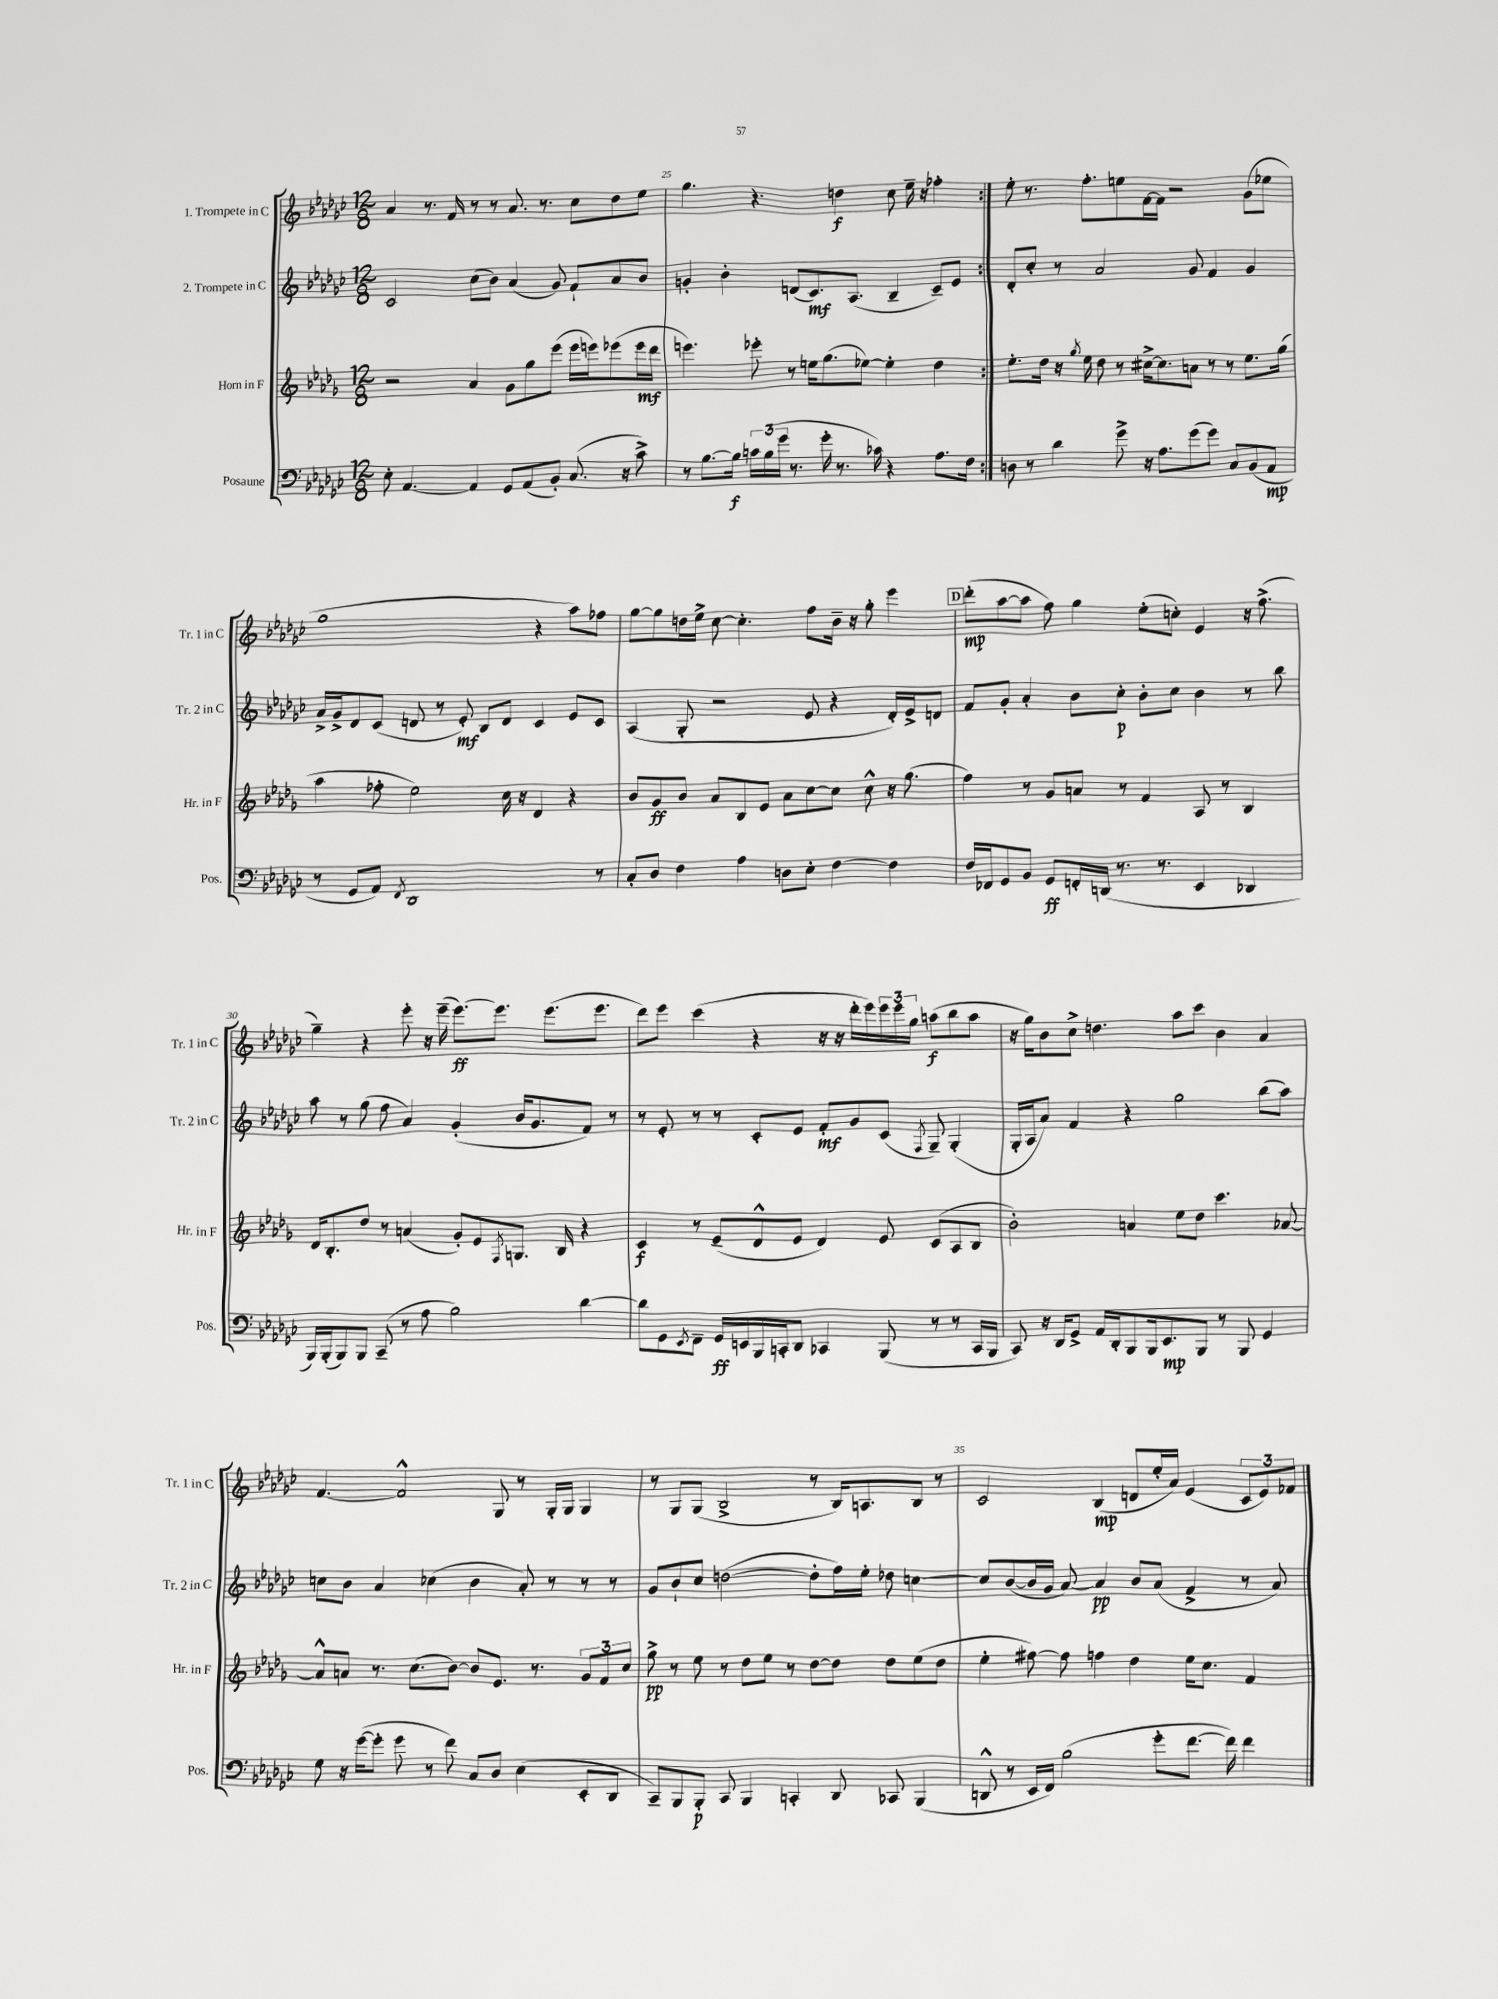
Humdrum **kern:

**kern	**dynam	**kern	**dynam	**kern	**dynam	**kern	**dynam
*part4	*part4	*part3	*part3	*part2	*part2	*part1	*part1
*staff4	*staff4	*staff3	*staff3	*staff2	*staff2	*staff1	*staff1
*I"Posaune	*	*I"Horn in F	*	*I"2. Trompete in C	*	*I"1. Trompete in C	*
*I'Pos.	*	*I'Hr. in F	*	*I'Tr. 2 in C	*	*I'Tr. 1 in C	*
*clefF4	*	*clefG2	*	*clefG2	*	*clefG2	*
*k[b-e-a-d-g-c-]	*	*k[b-e-a-d-g-]	*	*k[b-e-a-d-g-c-]	*	*k[b-e-a-d-g-c-]	*
*M12/8	*	*M12/8	*	*M12/8	*	*M12/8	*
=24	=24	=24	=24	=24	=24	=24	=24
8E-'\	.	2r	.	2c-/	.	4a-/	.
[4.AA-/	.	.	.	.	.	.	.
.	.	.	.	.	.	8.r	.
.	.	.	.	.	.	16f/	.
4AA-/]	.	4a-/	.	(8cc-\L	.	8r	.
.	.	.	.	8b-\J)	.	8r	.
8GG-/L	.	8g-\L	.	(4a-/	.	8.a-/	.
(8AA-/	.	8gg-\	.	.	.	.	.
.	.	.	.	.	.	8.r	.
8BB-'/J)	.	(8eee-\J	.	8g-/)	.	.	.
(8.C-/	.	16eee-\LL	.	8f`/L	.	8cc-\L	.
.	.	16eeen\J)	.	.	.	.	.
.	.	(8eee-X\	.	8a-/	.	8dd-\	.
16r	.	.	.	.	.	.	.
8c-^\)	.	16eee-\L	mf	8b-/J	.	8ee-\J	.
.	.	16ddd-\JJ	.	.	.	.	.
=25	=25	=25	=25	=25	=25	=25	=25
8r	.	4.eeen\)	.	4gn'/	.	4.gg-\	.
[8.B-\L	.	.	.	.	.	.	.
.	.	.	.	4b-'\	.	.	.
16B-\Jk]	f	.	.	.	.	.	.
24cn\LL	.	8eee-X'\	.	.	.	4.r	.
(24B-\	.	.	.	.	.	.	.
24g-\JJ	.	.	.	.	.	.	.
8.r	.	8r	.	(8dn/L	.	.	.
.	.	16een\KL	.	8.c-/)	mf	.	.
16g-'\	.	(8.gg-\	.	.	.	.	.
8.r	.	.	.	.	.	4ddn\	f
.	.	.	.	(8.A-/J	.	.	.
.	.	[8ee-X\J)	.	.	.	.	.
16c-X\)	.	.	.	.	.	.	.
4r	.	4ee-'\]	.	4B-~/	.	8cc-\	.
.	.	.	.	.	.	16ee-~\	.
.	.	.	.	.	.	16r	.
8.A-\L	.	4dd-\	.	8c-~/L)	.	4ff-X'\	.
.	.	.	.	8e-/J	.	.	.
16F\Jk	.	.	.	.	.	.	.
=26:|!	=26:|!	=26:|!	=26:|!	=26:|!	=26:|!	=26:|!	=26:|!
8Dn\	.	8.ee-'\L	.	8d-'/L	.	8ee-'\	.
8r	.	.	.	8cc-'/J	.	8.r	.
.	.	16dd-\Jk	.	.	.	.	.
4d-\	.	16r	.	8r	.	.	.
.	.	8qgg-/	.	.	.	.	.
.	.	16ee-\	.	.	.	8.ff'\L	.
.	.	8dd-\	.	2a-/	.	.	.
8g-^\	.	8r	.	.	.	8een\	.
16r	.	[16cc#X^\KL	.	.	.	[16f\L	.
8.A-\L	.	8.cc#\]	.	.	.	16f\JJ]	.
.	.	.	.	.	.	2r	.
(8g-\	.	8an\J	.	8g-/	.	.	.
8g-\J)	.	8r	.	4f/	.	.	.
8C-/L	.	8r	.	.	.	.	.
(8BB-/	.	8.ee-\L	.	4g-/	.	(8g-\L	.
8AA-/J	mp	.	.	.	.	8ee-X\J	.
.	.	(16gg-\Jk	.	.	.	.	.
!!LO:LB:g=z
=27	=27	=27	=27	=27	=27	=27	=27
8r	.	4aa-\	.	16a-^/LL	.	1gg-	.
.	.	.	.	16g-^/J	.	.	.
8GG-/L	.	.	.	8d-/	.	.	.
8AA-/J)	.	8ff-X'\	.	(8c-/J	.	.	.
8qFF/	.	.	.	.	.	.	.
1DD-	.	2ee-\)	.	8dn/	.	.	.
.	.	.	.	8r	.	.	.
.	.	.	.	8e-'/)	mf	.	.
.	.	.	.	8B-/L	.	.	.
.	.	16cc\	.	8d/J	.	.	.
.	.	16r	.	.	.	.	.
.	.	4d-/	.	4c-/	.	4r	.
.	.	4r	.	8e-/L	.	8aa-\L)	.
8r	.	.	.	8c-/J	.	8ff-X\J	.
=28	=28	=28	=28	=28	=28	=28	=28
8C-'/L	.	8b-/L	.	(4A-/	.	[8gg-\L	.
8D-/J	.	8g-/	ff	.	.	8gg-\]	.
4F\	.	8b-/J	.	8G-'/	.	16ddn\L	.
.	.	.	.	.	.	16ee-^\JJ	.
.	.	8a-/L	.	2r	.	[8cc-\	.
4A-\	.	8B-/	.	.	.	4.cc-'\]	.
.	.	8e-/J	.	.	.	.	.
8Dn\L	.	8a-\L	.	.	.	.	.
8E-'\J	.	[8cc\	.	8e-/	.	8ff\L	.
[4F\	.	8cc\J]	.	4r	.	16b-~\Jk	.
.	.	.	.	.	.	16r	.
.	.	8cc^^\	.	.	.	8gg-'\	.
4F\]	.	16r	.	16d-'/LL)	.	4eee-\	.
.	.	(8.gg-\	.	16e-^/J	.	.	.
.	.	.	.	8dn/J	.	.	.
!!LO:REH:place=s1:t=D
=29	=29	=29	=29	=29	=29	=29	=29
16F/LL	.	4ff\)	.	8f/L	.	(8ddd-'\L	mp
16FF-X/J	.	.	.	.	.	.	.
8GG-/	.	.	.	8g-'/J	.	[8aa-\	.
8BB-/J	.	8r	.	4a-'/	.	8aa-\J]	.
8GG-/L	ff	8g-/L	.	.	.	8ff\)	.
16FFn'/L	.	8an/J	.	8b-\L	.	4gg-\	.
(16DDn/JJ	.	.	.	.	.	.	.
8.r	.	8r	.	8cc-'\J	p	.	.
.	.	4f/	.	8b-'\L	.	(8ee-'\L	.
8.r	.	.	.	.	.	.	.
.	.	.	.	8cc-\J	.	8ccn'\J)	.
4EE-/	.	8A-/	.	4b-\	.	4e-/	.
.	.	8r	.	.	.	.	.
4DD-X/	.	4B-/	.	8r	.	16r	.
.	.	.	.	.	.	(8.ff^\	.
.	.	.	.	8bb-\	.	.	.
!!LO:LB:g=z
=30	=30	=30	=30	=30	=30	=30	=30
16BBB-/LL)	.	16d-/KL	.	8aa-\	.	4gg-~\)	.
(16BBB-'/J	.	8.B-'/	.	.	.	.	.
8BBB-/)	.	.	.	8r	.	.	.
8BBB-/J	.	8dd-/J	.	(8gg-\	.	4r	.
(8CC-~/	.	8r	.	8ff\	.	.	.
8r	.	(4an/	.	4a-/)	.	8eee-'\	.
8A-\	.	.	.	.	.	16r	.
.	.	.	.	.	.	(16eee-~\	.
2B-\)	.	8g-'/L)	.	(4g-'/	.	[8.eee-\L)	ff
.	.	8e-/	.	.	.	.	.
.	.	.	.	.	.	8.eee-\J]	.
.	.	8qF/	.	.	.	.	.
.	.	8.Gn/J	.	16b-/KL	.	.	.
.	.	.	.	8.g-/	.	.	.
.	.	.	.	.	.	(8.eee-\L	.
.	.	16B-/	.	.	.	.	.
[4d-\	.	4r	.	8f/J)	.	.	.
.	.	.	.	.	.	8.eee-\J	.
.	.	.	.	8r	.	.	.
=31	=31	=31	=31	=31	=31	=31	=31
8d-\L]	.	4c/	f	8r	.	8ddd-\L)	.
8GG-\	.	.	.	8e-'/	.	8eee-\J	.
8qEE-/	.	.	.	.	.	.	.
8FF~\J	.	8r	.	8r	.	(4ccc-\	.
16GG-/LL	ff	(8e-~/L	.	8r	.	.	.
16EEn/	.	.	.	.	.	.	.
16BBB-/	.	8d-^^/	.	8c-'/L	.	4r	.
16CCn'/J	.	.	.	.	.	.	.
8DD-/J	.	8e-/J	.	8e-/J	.	.	.
4CC-X/	.	4d-/)	.	8f'/L	mf	16r	.
.	.	.	.	.	.	16r	.
.	.	.	.	8g-/	.	16ddd-'\LL	.
.	.	.	.	.	.	16eee-\)	.
(8BBB-/	.	8e-/	.	(8c-/J	.	24eee-\	.
.	.	.	.	.	.	24eee-\	.
.	.	.	.	.	.	24gg-\JJ	.
.	.	.	.	8qF/	.	.	.
8r	.	(8c/L	.	8G-~/)	.	(8aan\L	f
8r	.	8A-/	.	(4G-'/	.	8bb-\	.
16CC-/LL	.	8B-/J	.	.	.	8aa\J	.
16BBB-/JJ	.	.	.	.	.	.	.
=32	=32	=32	=32	=32	=32	=32	=32
8CC-/)	.	2b-'\)	.	16G-'/LL	.	16r	.
.	.	.	.	16A-/J	.	16gg-\KL)	.
16r	.	.	.	8a-/J)	.	8b-\	.
16DD-/KL	.	.	.	.	.	.	.
8GG-^/J	.	.	.	4f/	.	8cc-^\J	.
16AA-/LL	.	.	.	.	.	4.ddn\	.
16DD-'/J	.	.	.	.	.	.	.
8BBB-/	.	4an/	.	4r	.	.	.
16BBB-/k	.	.	.	.	.	.	.
8.EE-/	mp	.	.	.	.	.	.
.	.	8ee-\L	.	2gg-\	.	8aa-\L	.
8BBB-/J	.	8dd-\J	.	.	.	8ccc-\J	.
8r	.	4.ccc\	.	.	.	4b-\	.
8BBB-/	.	.	.	.	.	.	.
4GG-/	.	.	.	(8bb-\L	.	4a-/	.
.	.	[8a-X/	.	8aa-\J)	.	.	.
!!LO:LB:g=z
=33	=33	=33	=33	=33	=33	=33	=33
8G-\	.	8a-^^/L]	.	8ccn\L	.	[4.f/	.
16r	.	8an/J	.	8b-\J	.	.	.
([16g-\KL	.	.	.	.	.	.	.
8g-'\J]	.	8.r	.	4a-/	.	.	.
8g-\	.	.	.	.	.	2f^^/]	.
.	.	(8.cc\L	.	.	.	.	.
8r	.	.	.	(4cc-X\	.	.	.
8f\)	.	[8b-\J)	.	.	.	.	.
8C-/L	.	8b-/L]	.	4b-\	.	.	.
8D-/J	.	8.e-/J	.	.	.	8G-/	.
(4E-\	.	.	.	8a-'/)	.	8r	.
.	.	8.r	.	.	.	.	.
.	.	.	.	8r	.	16G-'/LL	.
.	.	.	.	.	.	16G-/JJ	.
8EE-'/L	.	12g-/L	.	8r	.	4G-/	.
.	.	12f/	.	.	.	.	.
8DD-/J	.	.	.	8r	.	.	.
.	.	12cc/J	.	.	.	.	.
=34	=34	=34	=34	=34	=34	=34	=34
8CC-~/L)	.	8gg-^\	pp	8g-/L	.	8r	.
8BBB-/	.	8r	.	8b-`/	.	8G-/L	.
8BBB-'/J	p	8ee-\	.	8cc-/J	.	(8G-/J	.
8CC-/	.	8r	.	([2ddn\	.	2B-^/	.
4BBB-/	.	8dd-\L	.	.	.	.	.
.	.	8ee-\J	.	.	.	.	.
4CCn'/	.	8r	.	.	.	.	.
.	.	[8dd-\L	.	8dd'\L]	.	8r	.
8DD-/	.	8dd-\J]	.	16ff\L)	.	16B-/KL)	.
.	.	.	.	16ee-'\JJ	.	8.An/	.
8CC-X/	.	8dd-\L	.	8dd-X\	.	.	.
(4BBB-/	.	(8ee-\	.	[4ccn\	.	8B-/J	.
.	.	8dd-\J	.	.	.	8r	.
=35	=35	=35	=35	=35	=35	=35	=35
8DDn^^/	.	4ee-'\	.	8cc/L]	.	2c-/	.
8r	.	.	.	([8b-/	.	.	.
16EE-/LL	.	[8ff#X\)	.	16b-/L]	.	.	.
16FF/JJ)	.	.	.	16g-/JJ	.	.	.
(2B-\	.	8ff#\]	.	[8a-/)	.	.	.
.	.	4ffn\	.	4a-/]	pp	(4B-/	mp
.	.	4dd-\	.	8b-/L	.	8dn/L	.
8g-'\L	.	.	.	(8a-/J	.	16ee-'/L	.
.	.	.	.	.	.	16a-/JJ)	.
[8.f\J	.	16ee-\KL	.	4f^/	.	(4e-/	.
.	.	8.cc\J	.	.	.	.	.
16f\])	.	.	.	.	.	.	.
4f\	.	4f/	.	8r	.	12c-/L	.
.	.	.	.	.	.	12e-/)	.
.	.	.	.	8a-/)	.	.	.
.	.	.	.	.	.	12f-X/J	.
==	==	==	==	==	==	==	==
*-	*-	*-	*-	*-	*-	*-	*-
